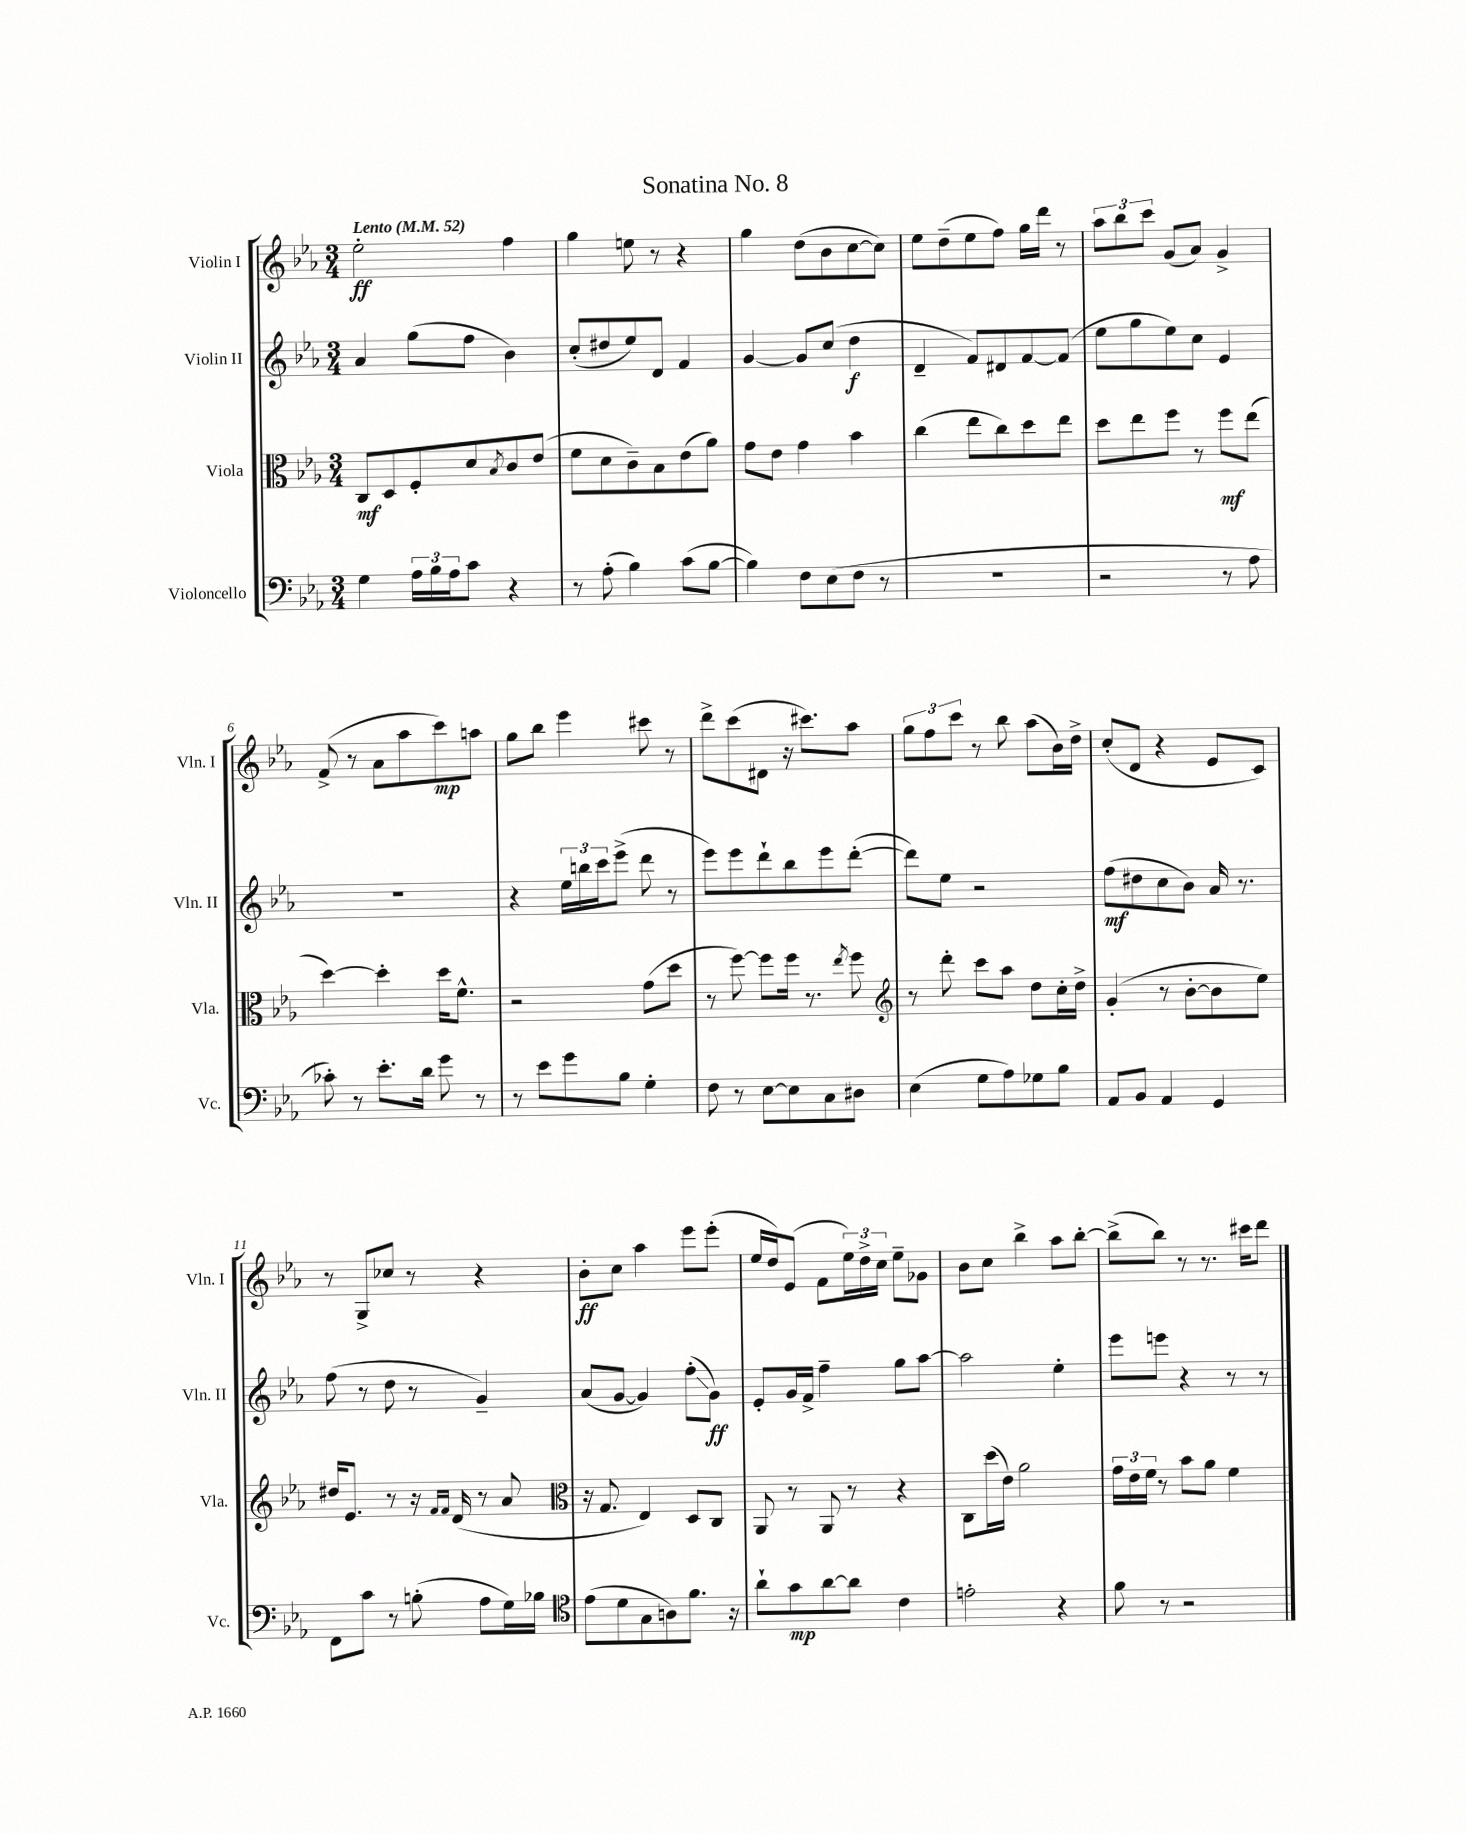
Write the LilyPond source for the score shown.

\header { title = "Sonatina No. 8" }
<<
\new StaffGroup <<
\new Staff = "s0" \with { instrumentName = "Violin I" shortInstrumentName = "Vln. I" } {
    \clef treble \key ees \major \numericTimeSignature \time 3/4 \tempo "Lento" 4 = 52
    ees''2-.\ff f''4 |
    g''4 e''8 r8 r4 |
    g''4 d''8( bes'8 c''8~ c''8) |
    ees''8 d''8--( ees''8 f''8) g''16 d'''16 r8 |
    \tuplet 3/2 { aes''8 bes''8 c'''8 } g'8( aes'8) g'4-> |
    f'8->( r8 aes'8 aes''8 c'''8\mp) a''8 |
    g''8 bes''8 ees'''4 cis'''8 r8 |
    d'''8-> c'''8( dis'8 r16 cis'''8.) aes''8 |
    \tuplet 3/2 { g''8 f''8 c'''8 } r8 bes''8 aes''8( bes'16) d''16-> |
    c''8-.( d'8 r4 ees'8 c'8) |
    r8 g8-> ces''8 r8 r4 |
    bes'8-.\ff c''8 aes''4 ees'''8 ees'''8-.( |
    ees''16 d''16) ees'8( f'8 \tuplet 3/2 { ees''16) d''16-> c''16 } ees''8-- ges'8 |
    bes'8 c''8 bes''4-> aes''8 bes''8~-. |
    bes''8->( bes''8) r8 r8. cis'''16 d'''8 \bar "|." |
}
\new Staff = "s1" \with { instrumentName = "Violin II" shortInstrumentName = "Vln. II" } {
    \clef treble \key ees \major \numericTimeSignature \time 3/4
    aes'4 g''8( f''8 bes'4) |
    c''8-.( dis''8 ees''8) d'8 f'4 |
    g'4~ g'8 c''8( d''4\f |
    d'4-- f'8) dis'8 f'8~ f'8( |
    ees''8 g''8 ees''8) c''8 ees'4 |
    R2. |
    r4 \tuplet 3/2 { ees''16 b''16 c'''16 } ees'''8->( d'''8 r8 |
    ees'''8) ees'''8 d'''8-! bes''8 ees'''8 d'''8~-.( |
    d'''8) ees''8 r2 |
    f''8\mf( dis''8 c''8 bes'8) aes'16 r8. |
    f''8( r8 d''8 r8 g'4--) |
    aes'8( g'8~ g'4) f''8-.\glissando( g'8\ff) |
    ees'8-. g'16 f'16-> f''4-- g''8 aes''8~ |
    aes''2 ees''4-. |
    ees'''8 e'''8 r4 r8 r8 \bar "|." |
}
\new Staff = "s2" \with { instrumentName = "Viola" shortInstrumentName = "Vla." } {
    \clef alto \key ees \major \numericTimeSignature \time 3/4
    c8\mf d8 f8-. d'8 \acciaccatura { bes8 } c'8 ees'8( |
    f'8 d'8 c'8--) bes8 ees'8( aes'8) |
    g'8 ees'8 g'4 bes'4 |
    c''4( ees''8 c''8) d''8 ees''8 |
    d''8 ees''8 f''8 r8 f''8\mf ees''8( |
    d''4~) d''4-. d''16 f'8.-^ |
    r2 g'8( d''8 |
    r8 f''8~) f''8 f''16 r8. \acciaccatura { ees''8 } f''8 |
    \clef treble r8 d'''8-. c'''8 aes''8 d''8 c''16-. d''16-> |
    g'4-.( r8 bes'8~-. bes'8 ees''8) |
    dis''16 ees'8. r8 r16 \grace { f'16 f'16 } d'16( r8 aes'8 |
    \clef alto r16 g8. ees4) d8 c8 |
    aes,8 r8 aes,8 r8 r4 |
    c8 d''16( ees'16) aes'2 |
    \tuplet 3/2 { g'16 ees'16 f'16 } r8 bes'8 aes'8 f'4 \bar "|." |
}
\new Staff = "s3" \with { instrumentName = "Violoncello" shortInstrumentName = "Vc." } {
    \clef bass \key ees \major \numericTimeSignature \time 3/4
    g4 \tuplet 3/2 { aes16 bes16 aes16 } c'8 r4 |
    r8 aes8-.( bes4) c'8( bes8~ |
    bes4) f8 ees8( f8 r8 |
    R2. |
    r2 r8 aes8 |
    ces'8-.) r8 ees'8.-. d'16 g'8 r8 |
    r8 ees'8 g'8 bes8 g4-. |
    f8 r8 ees8~ ees8 c8 dis8 |
    ees4( g8 aes8) ges8 bes8 |
    aes,8 bes,8 aes,4 g,4 |
    f,8 c'8 r8 b8-.( aes8 g16) bes16 |
    \clef tenor ees'8( d'8 g8 a8) f'8. r16 |
    aes'8-! g'8\mp aes'8~ aes'8 c'4 |
    e'2-. r4 |
    f'8 r8 r2 \bar "|." |
}
>>
>>
